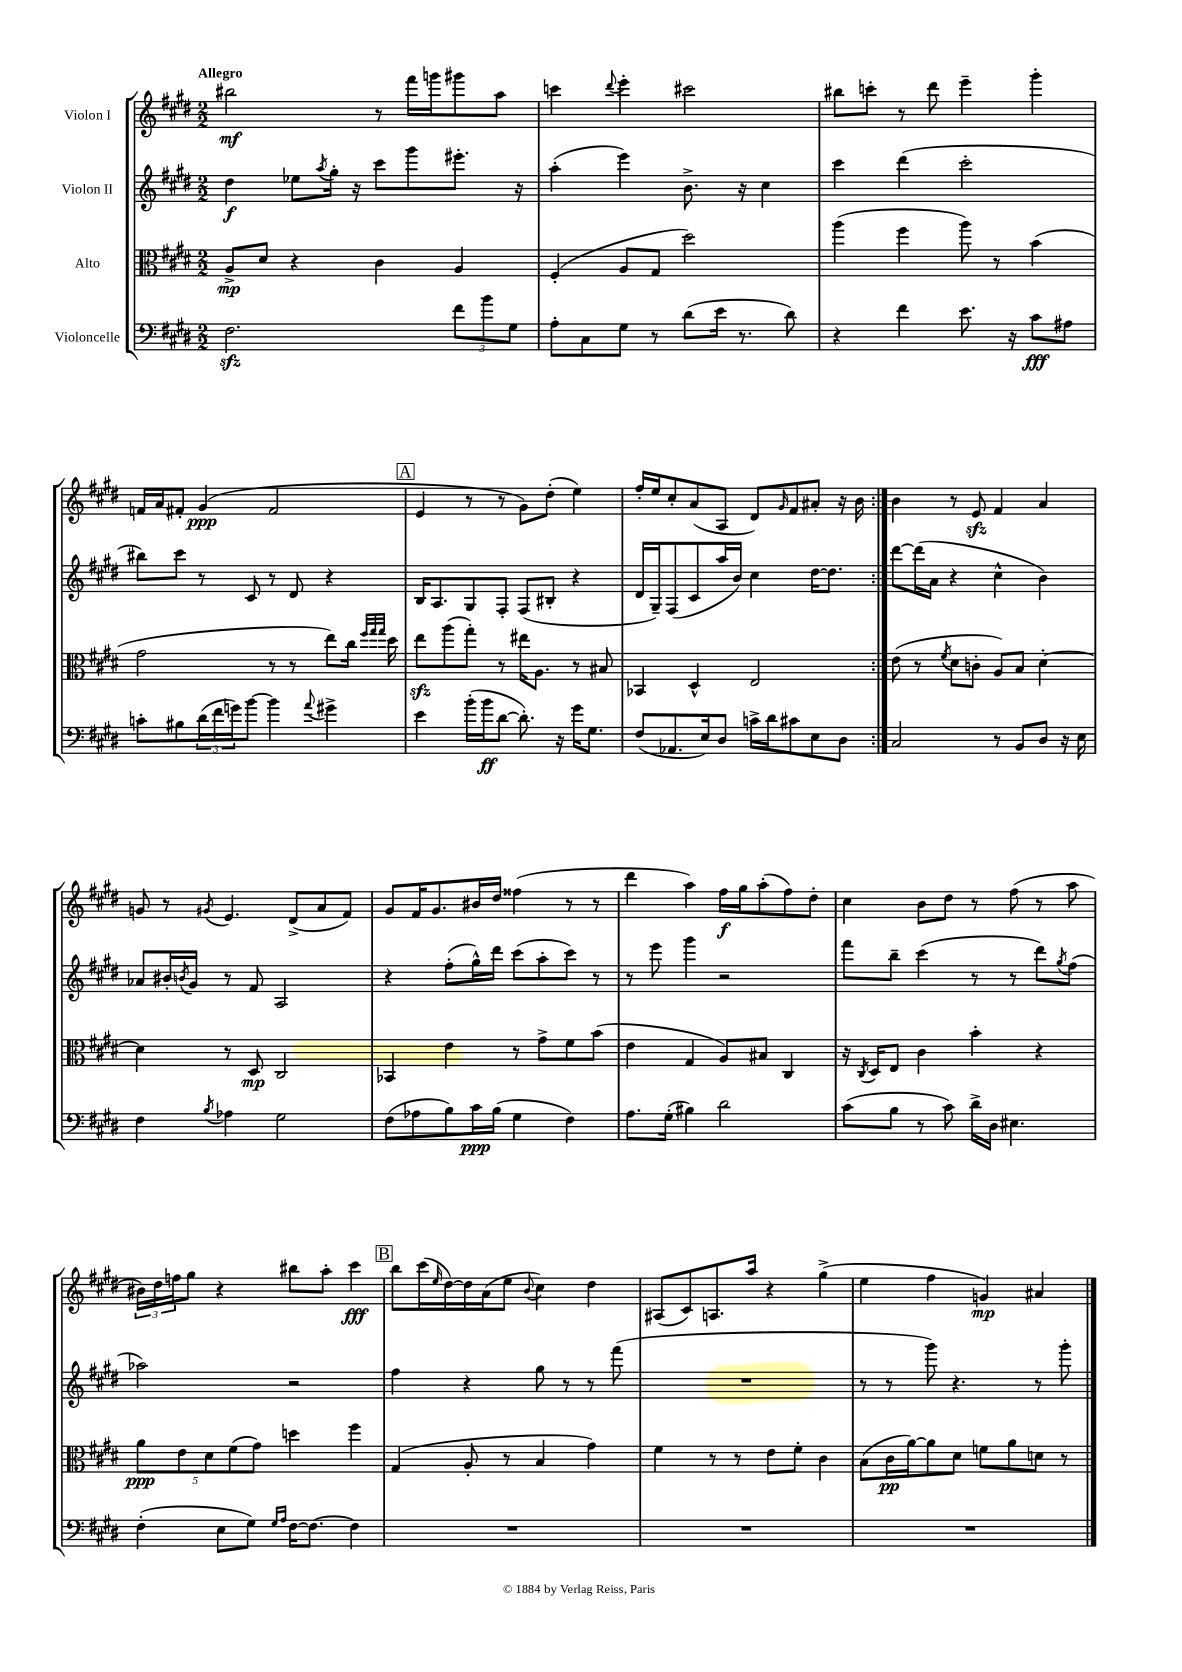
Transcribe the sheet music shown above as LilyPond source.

<<
\new StaffGroup <<
\new Staff = "s0" \with { instrumentName = "Violon I" } {
    \clef treble \key e \major \numericTimeSignature \time 2/2 \tempo "Allegro"
    \repeat volta 2 { bis''2\mf r8 fis'''16 g'''16 gis'''8 a''8 |
    c'''4 \appoggiatura { dis'''8 } e'''4-. cis'''2 |
    bis''8 c'''8-. r8 dis'''8 e'''4-- gis'''4-. |
    f'16 a'16 fis'8-. gis'4\ppp( fis'2 |
    \mark \markup { \box "A" } e'4 r8 r8 gis'8) dis''8-.( e''4) |
    fis''16-. e''16 cis''8-. a'8( a8 dis'8) \grace { gis'16 } fis'8 ais'8-. r16 b'16 | }
    b'4 r8 e'8\sfz fis'4 a'4 |
    g'8 r8 \acciaccatura { gis'8 } e'4. dis'8->( a'8 fis'8) |
    gis'8 fis'16 gis'8. bis'16 dis''16 fisis''4( r8 r8 |
    dis'''4 a''4) fis''16\f gis''16 a''8-.( fis''8) dis''8-. |
    cis''4 b'8 dis''8 r8 fis''8( r8 a''8 |
    \tuplet 3/2 { bis'16) dis''16 f''16 } gis''8 r4 bis''8 a''8-. cis'''4\fff |
    \mark \markup { \box "B" } b''8 cis'''16( \grace { e''16 } dis''16~) dis''16 a'16( e''8 \appoggiatura { b'8 } cis''4) dis''4 |
    ais8( cis'8) a8. a''16 r4 gis''4->( |
    e''4 fis''4 g'4\mp) ais'4 \bar "|." |
}
\new Staff = "s1" \with { instrumentName = "Violon II" } {
    \clef treble \key e \major \numericTimeSignature \time 2/2
    \repeat volta 2 { dis''4\f ees''8 \acciaccatura { a''8 } gis''16-. r16 cis'''8 gis'''8 eis'''8.-. r16 |
    a''4-.( e'''4) b'8.-> r16 cis''4 |
    cis'''4 dis'''4( cis'''2-. |
    bis''8) cis'''8 r8 cis'8 r8 dis'8 r4 |
    \mark \markup { \box "A" } b16 a8. gis8 fis8-. fis8( bis8-. r4 |
    dis'16 gis16--) fis8( cis'8 a''16 b'16) cis''4 dis''16~ dis''8. | }
    dis'''8~ dis'''16( a'16 r4 cis''4-^ b'4) |
    aes'8 bis'16-. \acciaccatura { b'8 } gis'16 r8 fis'8 a2 |
    r4 fis''8-.( gis''16-^) dis'''16 cis'''8( a''8-. cis'''8) r8 |
    r8 e'''8 gis'''4 r2 |
    fis'''8 b''8-- cis'''4( r8 r8 dis'''8) \acciaccatura { gis''8 } fis''8( |
    aes''2) r2 |
    \mark \markup { \box "B" } fis''4 r4 gis''8 r8 r8 fis'''8( |
    R1 |
    r8 r8 gis'''8) r4. r8 gis'''8-. \bar "|." |
}
\new Staff = "s2" \with { instrumentName = "Alto" } {
    \clef alto \key e \major \numericTimeSignature \time 2/2
    \repeat volta 2 { a8->\mp dis'8 r4 cis'4 a4 |
    fis4-.( a8 gis8 dis''2) |
    a''4( fis''4 a''8) r8 b'4( |
    gis'2 r8 r8 e''8) cis''16 \grace { fis''32 gis''32 gis''32 } dis''16 |
    \mark \markup { \box "A" } e''8\sfz a''8( gis''8-.) r8 eis''16 a8. r8 bis8 |
    bes,4 dis4-^ e2 | }
    e'8( r8 \acciaccatura { fis'8 } dis'8 c'8-. a8) b8 dis'4~-. |
    dis'4 r8 dis8\mp cis2 |
    bes,4 e'4 r8 gis'8-> fis'8 b'8( |
    e'4 gis4 a8) bis8 cis4 |
    r16 \acciaccatura { cis8 } dis16 e8 cis'4 b'4-. r4 |
    \tuplet 5/4 { a'8\ppp e'8 dis'8 fis'8( gis'8) } d''4 fis''4 |
    \mark \markup { \box "B" } gis4( a8-. r8 b4 gis'4) |
    fis'4 r8 r8 e'8 fis'8-. cis'4 |
    b8( cis'16\pp a'16~) a'8 dis'8 f'8 a'8 d'8 r8 \bar "|." |
}
\new Staff = "s3" \with { instrumentName = "Violoncelle" } {
    \clef bass \key e \major \numericTimeSignature \time 2/2
    \repeat volta 2 { fis2.\sfz \tuplet 3/2 { fis'8 b'8 gis8 } |
    a8-. cis8 gis8 r8 dis'8( e'16 r8. dis'8) |
    r4 fis'4 e'8. r16 cis'8\fff ais8 |
    c'8-. bis8 \tuplet 3/2 { dis'16( fis'16 g'16) } b'8~ b'4 \appoggiatura { a'8 } gis'4-> |
    \mark \markup { \box "A" } e'4 b'16-.( b'16\ff dis'8~ dis'8.-.) r16 gis'16 gis8. |
    fis8( aes,8. e16) dis8 c'16-> dis'16 cis'8 e8 dis8 | }
    cis2 r8 b,8 dis8 r16 e16 |
    fis4 \acciaccatura { b8 } aes4 gis2 |
    fis8( aes8 b8) cis'16\ppp b16( gis4 fis4) |
    a8. gis16-.( bis4) dis'2 |
    cis'8( b8 r8 cis'8) dis'16-> dis16 eis4. |
    fis4-.( e8 gis8) \grace { gis16 a16 } fis16~ fis8.~ fis4 |
    \mark \markup { \box "B" } R1 |
    R1 |
    R1 \bar "|." |
}
>>
>>
\layout { \context { \Score \remove "Bar_number_engraver" } }
